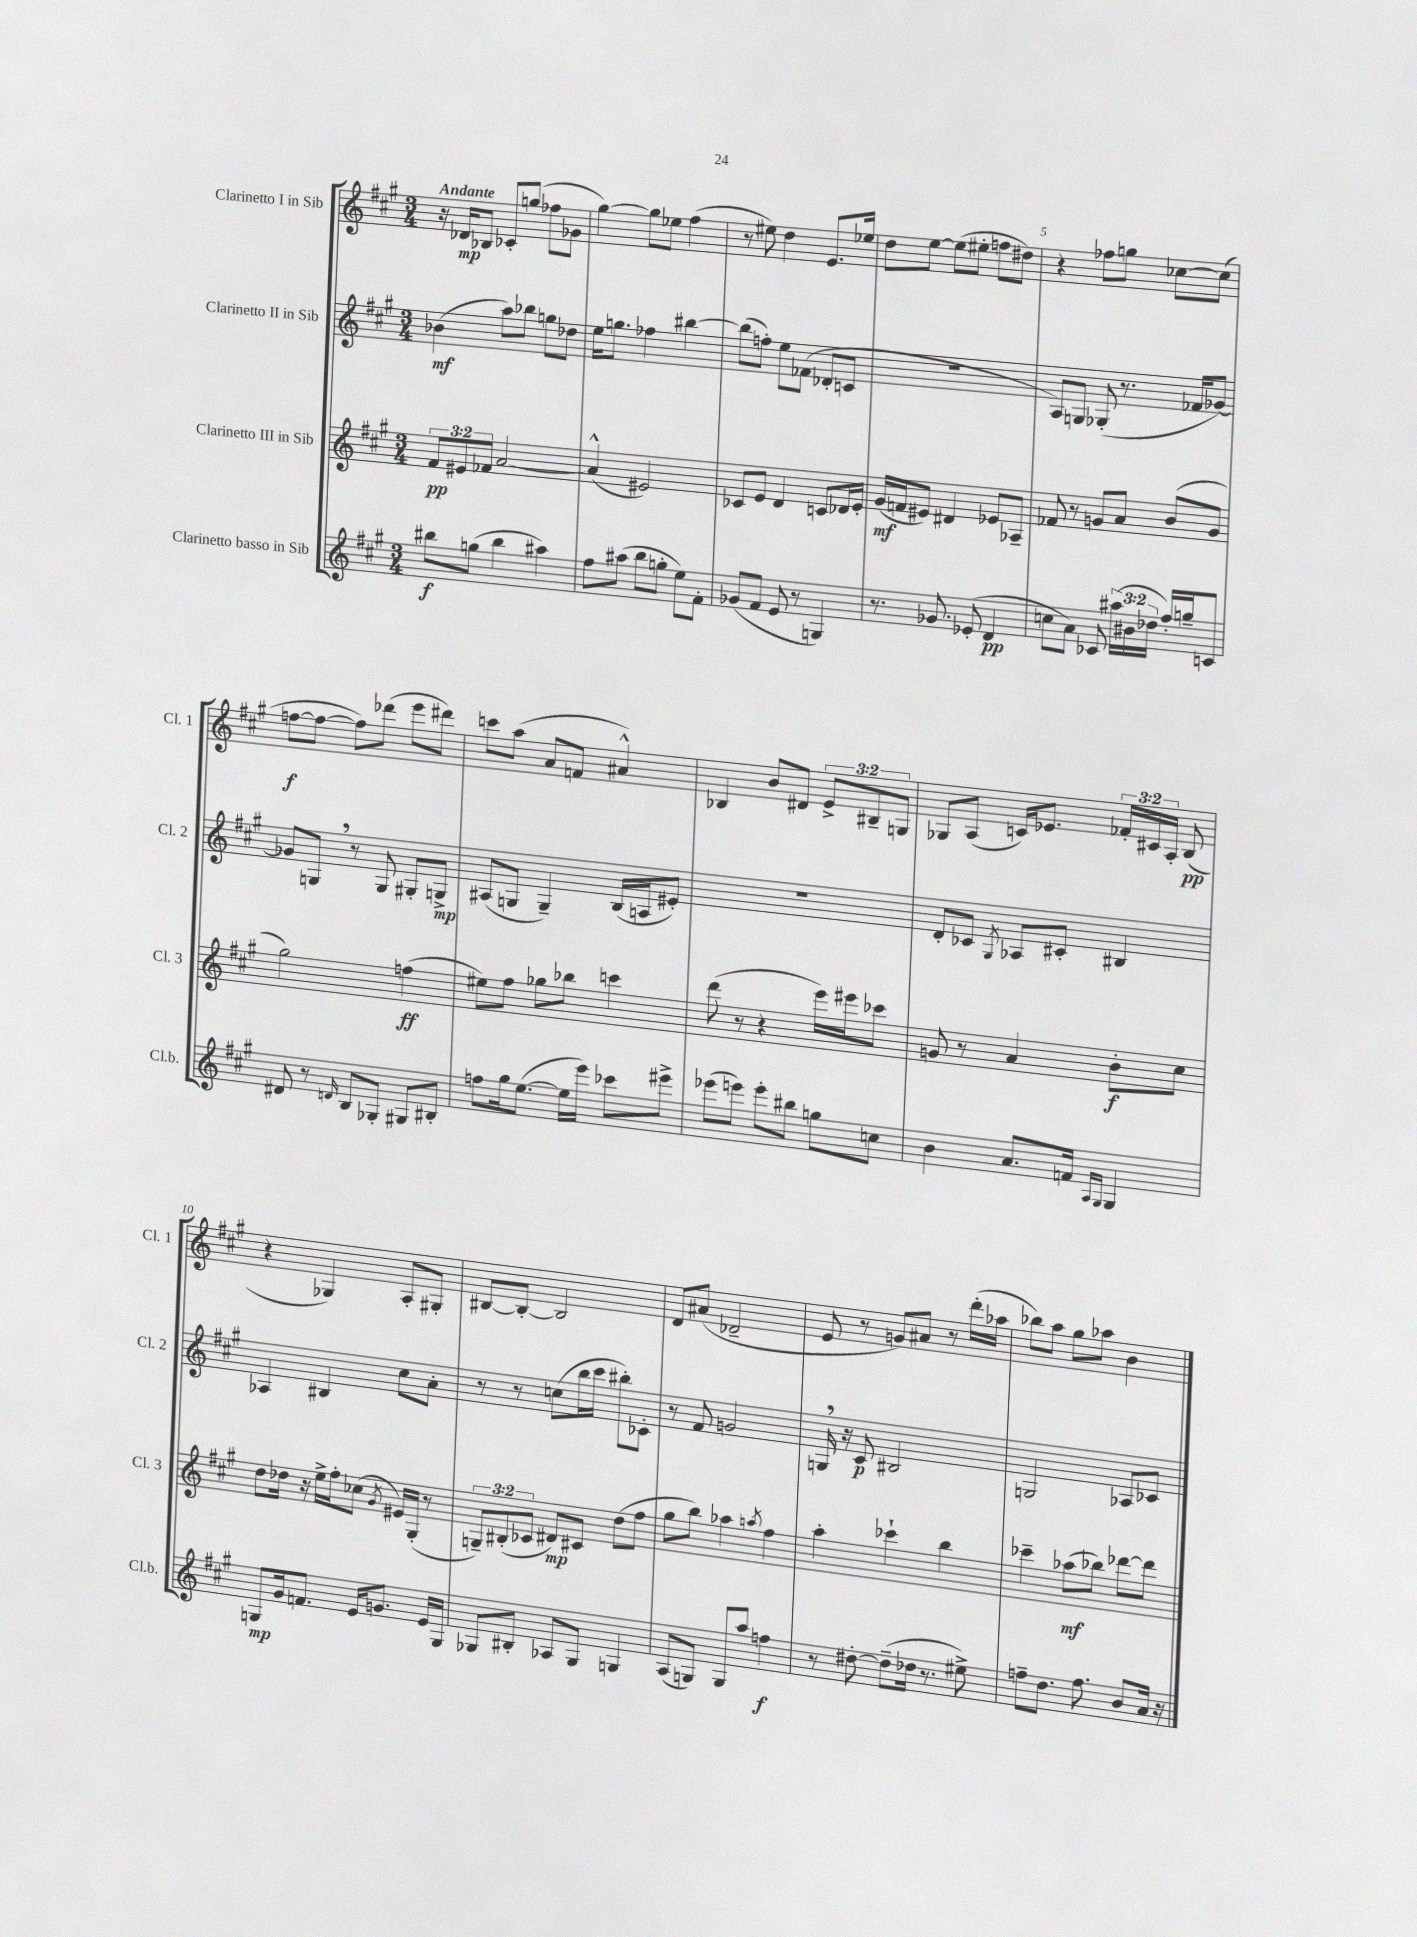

**kern	**dynam	**kern	**dynam	**kern	**dynam	**kern	**dynam
*part4	*part4	*part3	*part3	*part2	*part2	*part1	*part1
*staff4	*staff4	*staff3	*staff3	*staff2	*staff2	*staff1	*staff1
*I"Clarinetto basso in Sib	*	*I"Clarinetto III in Sib	*	*I"Clarinetto II in Sib	*	*I"Clarinetto I in Sib	*
*I'Cl.b.	*	*I'Cl. 3	*	*I'Cl. 2	*	*I'Cl. 1	*
*clefG2	*	*clefG2	*	*clefG2	*	*clefG2	*
*k[f#c#g#]	*	*k[f#c#g#]	*	*k[f#c#g#]	*	*k[f#c#g#]	*
*M3/4	*	*M3/4	*	*M3/4	*	*M3/4	*
=1	=1	=1	=1	=1	=1	=1	=1
!	!	!	!	!	!	!LO:TX:a:B:t=Andante	!
8bb#X\L	f	12f#/L	pp	(4b-X\	mf	16r	.
.	.	.	.	.	.	16d-X/KL	mp
.	.	12e#X/	.	.	.	.	.
(8ggn\J	.	.	.	.	.	8B-X/J	.
.	.	12f-X/J	.	.	.	.	.
4bb#\	.	[2a/	.	8aa\L)	.	8c-X'/L	.
.	.	.	.	8bb-X\J	.	(8ggn/J	.
4aa#X\)	.	.	.	8ggn\L	.	8ff-X\L	.
.	.	.	.	8dd-X\J	.	8g-X\J	.
=2	=2	=2	=2	=2	=2	=2	=2
8ff#\L	.	(4a^^/]	.	16ee\KL	.	[4gg#\)	.
.	.	.	.	8.ggn\J	.	.	.
(8aa#X\J	.	.	.	.	.	.	.
8bb\L	.	2e#X/)	.	4ff-X\	.	8gg#\L]	.
8ggn'\J	.	.	.	.	.	8ee-X\J	.
8ee\L)	.	.	.	[4bb#X\	.	(4ff#\	.
8f#'\J	.	.	.	.	.	.	.
=3	=3	=3	=3	=3	=3	=3	=3
(8g-X/L	.	8c-X/L	.	(8bb#\L]	.	8r	.
8f#/J	.	8e/J	.	8ffn'\J)	.	8ee#X\)	.
8e/	.	4d/	.	8ee\L	.	4dd\	.
8r	.	.	.	(8f-X\J	.	.	.
4Gn/)	.	8cn/L	.	8d-X'/L	.	8.e/L	.
.	.	16d-X/L	.	8cn/J	.	.	.
.	.	16e'/JJ	.	.	.	16ee-X/Jk	.
=4	=4	=4	=4	=4	=4	=4	=4
8.r	.	(16g#/LL	mf	2.r	.	8dd\L	.
.	.	16fn/J	.	.	.	.	.
.	.	8e#X/J)	.	.	.	[8ee\J	.
8.g-X/	.	.	.	.	.	.	.
.	.	4d#X/	.	.	.	(8ee\L]	.
(8e-X'/	.	.	.	.	.	8ee#X'\J	.
4d/	pp	8e-X/L	.	.	.	8ffn\L	.
.	.	8A-X~/J	.	.	.	8dd#X\J)	.
=5	=5	=5	=5	=5	=5	=5	=5
8ccn\L	.	8f-X/	.	8A/L)	.	4r	.
8a\J)	.	8r	.	8Gn/J	.	.	.
8c-X/	.	8gn/L	.	(8G-X'/	.	8ff-X\L	.
(24aa#X\LL	.	8a/J	.	8.r	.	8ggn\J	.
24b#X\	.	.	.	.	.	.	.
24dd-X\JJ	.	.	.	.	.	.	.
16ff#'/LL)	.	(8b/L	.	.	.	[8cc-X\L	.
16ggn~/J	.	.	.	16f-X/KL	.	.	.
8cn/J	.	8g/J	.	[8g-X/J)	.	(8cc-\J]	.
!!LO:LB:g=z
=6	=6	=6	=6	=6	=6	=6	=6
8d#X/	.	2gg#\)	.	8g-X/L]	.	[8ffn\L	f
8r	.	.	.	8Gn,/J	.	8ff\J_	.
16qqdn/	.	.	.	.	.	.	.
8B/L	.	.	.	8r	.	8ff\L])	.
8G-X'/J	.	.	.	8G/	.	(8ddd-X\J	.
8G#X/L	.	(4ffn\	ff	8G#X'/L	.	8eee\L	.
8B#X'/J	.	.	.	8Gn^/J	mp	8ddd#X\J)	.
=7	=7	=7	=7	=7	=7	=7	=7
8ffn\L	.	8ee#X\L)	.	(8A#X/L	.	8cccn\L	.
16gg#\k	.	8ff#\J	.	8Gn/J	.	(8aa\J	.
([8.ee\J	.	.	.	.	.	.	.
.	.	8gg-X\L	.	4G~/)	.	8a/L	.
16ee\LL]	.	8bb-X\J	.	.	.	8fn/J	.
16eee\JJ)	.	.	.	.	.	.	.
8ccc-X\L	.	4cccn\	.	(16B/LL	.	4a#X^^/)	.
.	.	.	.	16An/J	.	.	.
8eee#X^\J	.	.	.	8e#X'/J)	.	.	.
=8	=8	=8	=8	=8	=8	=8	=8
(8eee-X\L	.	(8ddd\	.	2.r	.	4B-X/	.
8eeen\J)	.	8r	.	.	.	.	.
8eee'\L	.	4r	.	.	.	8b/L	.
8bb#X\J	.	.	.	.	.	8d#X/J	.
8ggn\L	.	16eee\LL)	.	.	.	12e^/L	.
.	.	16eee#X\J	.	.	.	.	.
.	.	.	.	.	.	12B#X~/	.
8ccn\J	.	8ccc-X\J	.	.	.	.	.
.	.	.	.	.	.	12Gn/J	.
=9	=9	=9	=9	=9	=9	=9	=9
4b\	.	8gn/	.	8d'/L	.	8G-X/L	.
.	.	8r	.	8c-X/J	.	(8A/J	.
.	.	.	.	8qG#/	.	.	.
8.a/L	.	4a/	.	8A-X/L	.	16cn/KL)	.
.	.	.	.	.	.	8.e-X/J	.
.	.	.	.	8c#X'/J	.	.	.
16fn/Jk	.	.	.	.	.	.	.
16qqA/LL	.	.	.	.	.	.	.
16qqG#/JJ	.	.	.	.	.	.	.
4G#/	.	8b'\L	f	4B#X/	.	24f-X'/LL	.
.	.	.	.	.	.	24c#X/	.
.	.	.	.	.	.	24A'/JJ	.
.	.	8cc#\J	.	.	.	(8B/	pp
!!LO:LB:g=z
=10	=10	=10	=10	=10	=10	=10	=10
8Gn/L	mp	8dd\L	.	4A-X/	.	4r	.
16g#/k	.	16dd-X\Jk	.	.	.	.	.
8.fn/J	.	16r	.	.	.	.	.
.	.	16ee^\LL	.	4B#X/	.	4G-X/)	.
.	.	16ff#'\J	.	.	.	.	.
16e/KL	.	(8cc-X\J	.	.	.	.	.
8.gn/J	.	.	.	.	.	.	.
.	.	8qg#/	.	.	.	.	.
.	.	16e#X/LL)	.	8cc#\L	.	8A'/L	.
.	.	(16G#'/JJ	.	.	.	.	.
16e/LL	.	8r	.	8a'\J	.	8G#X'/J	.
16G/JJ	.	.	.	.	.	.	.
=11	=11	=11	=11	=11	=11	=11	=11
8G-X/L	.	12Gn~/L)	.	8r	.	[8B#X/L	.
.	.	(12B#X'/	.	.	.	.	.
8B#X'/J	.	.	.	8r	.	8B#'/J_	.
.	.	12c-X/J	.	.	.	.	.
8A-X/L	.	8d#X/L)	mp	(8ccn\L	.	2B#/]	.
8G-/J	.	8c#X/J	.	16bb\L	.	.	.
.	.	.	.	16ccc#\JJ	.	.	.
4Gn/	.	(8dd\L	.	8bb#X'\L)	.	.	.
.	.	8ff#\J	.	8c-X'\J	.	.	.
=12	=12	=12	=12	=12	=12	=12	=12
(8A/L	.	8gg#\L	.	8r	.	8d/L	.
8Gn/J)	.	8bb\J)	.	8f#/	.	(8a#X/J	.
8G/L	.	4aa-X\	.	2gn/	.	2d-X~/	.
8aa/J	.	.	.	.	.	.	.
.	.	8qaan/	.	.	.	.	.
4ffn\	f	4ff#\	.	.	.	.	.
=13	=13	=13	=13	=13	=13	=13	=13
8r	.	4aa'\	.	16Gn,/	.	8e/	.
.	.	.	.	16r	.	.	.
[8dd#X'\	.	.	.	8c#/	p	8r	.
(8dd#~\L]	.	4ccc-X`\	.	2B#X/	.	8gn/L)	.
16dd-X\Jk	.	.	.	.	.	8a#X/J	.
8.r	.	.	.	.	.	.	.
.	.	4bb\	.	.	.	8r	.
8ee#X^\)	.	.	.	.	.	(16ddd'\LL	.
.	.	.	.	.	.	16aa-X\JJ	.
=14	=14	=14	=14	=14	=14	=14	=14
8ffn~\L	.	4ccc-X~\	.	2Gn/	.	8bb-X\L)	.
8.dd\J	.	.	.	.	.	8aa\J	.
.	.	(8aa-X\L	mf	.	.	8gg#\L	.
8.ff\	.	.	.	.	.	.	.
.	.	8bb-X\J)	.	.	.	8aa-X\J	.
8b/L	.	[8ddd-X\L	.	8A-X/L	.	4b\	.
16a/Jk	.	8ddd-\J]	.	8c-X/J	.	.	.
16r	.	.	.	.	.	.	.
==	==	==	==	==	==	==	==
*-	*-	*-	*-	*-	*-	*-	*-
